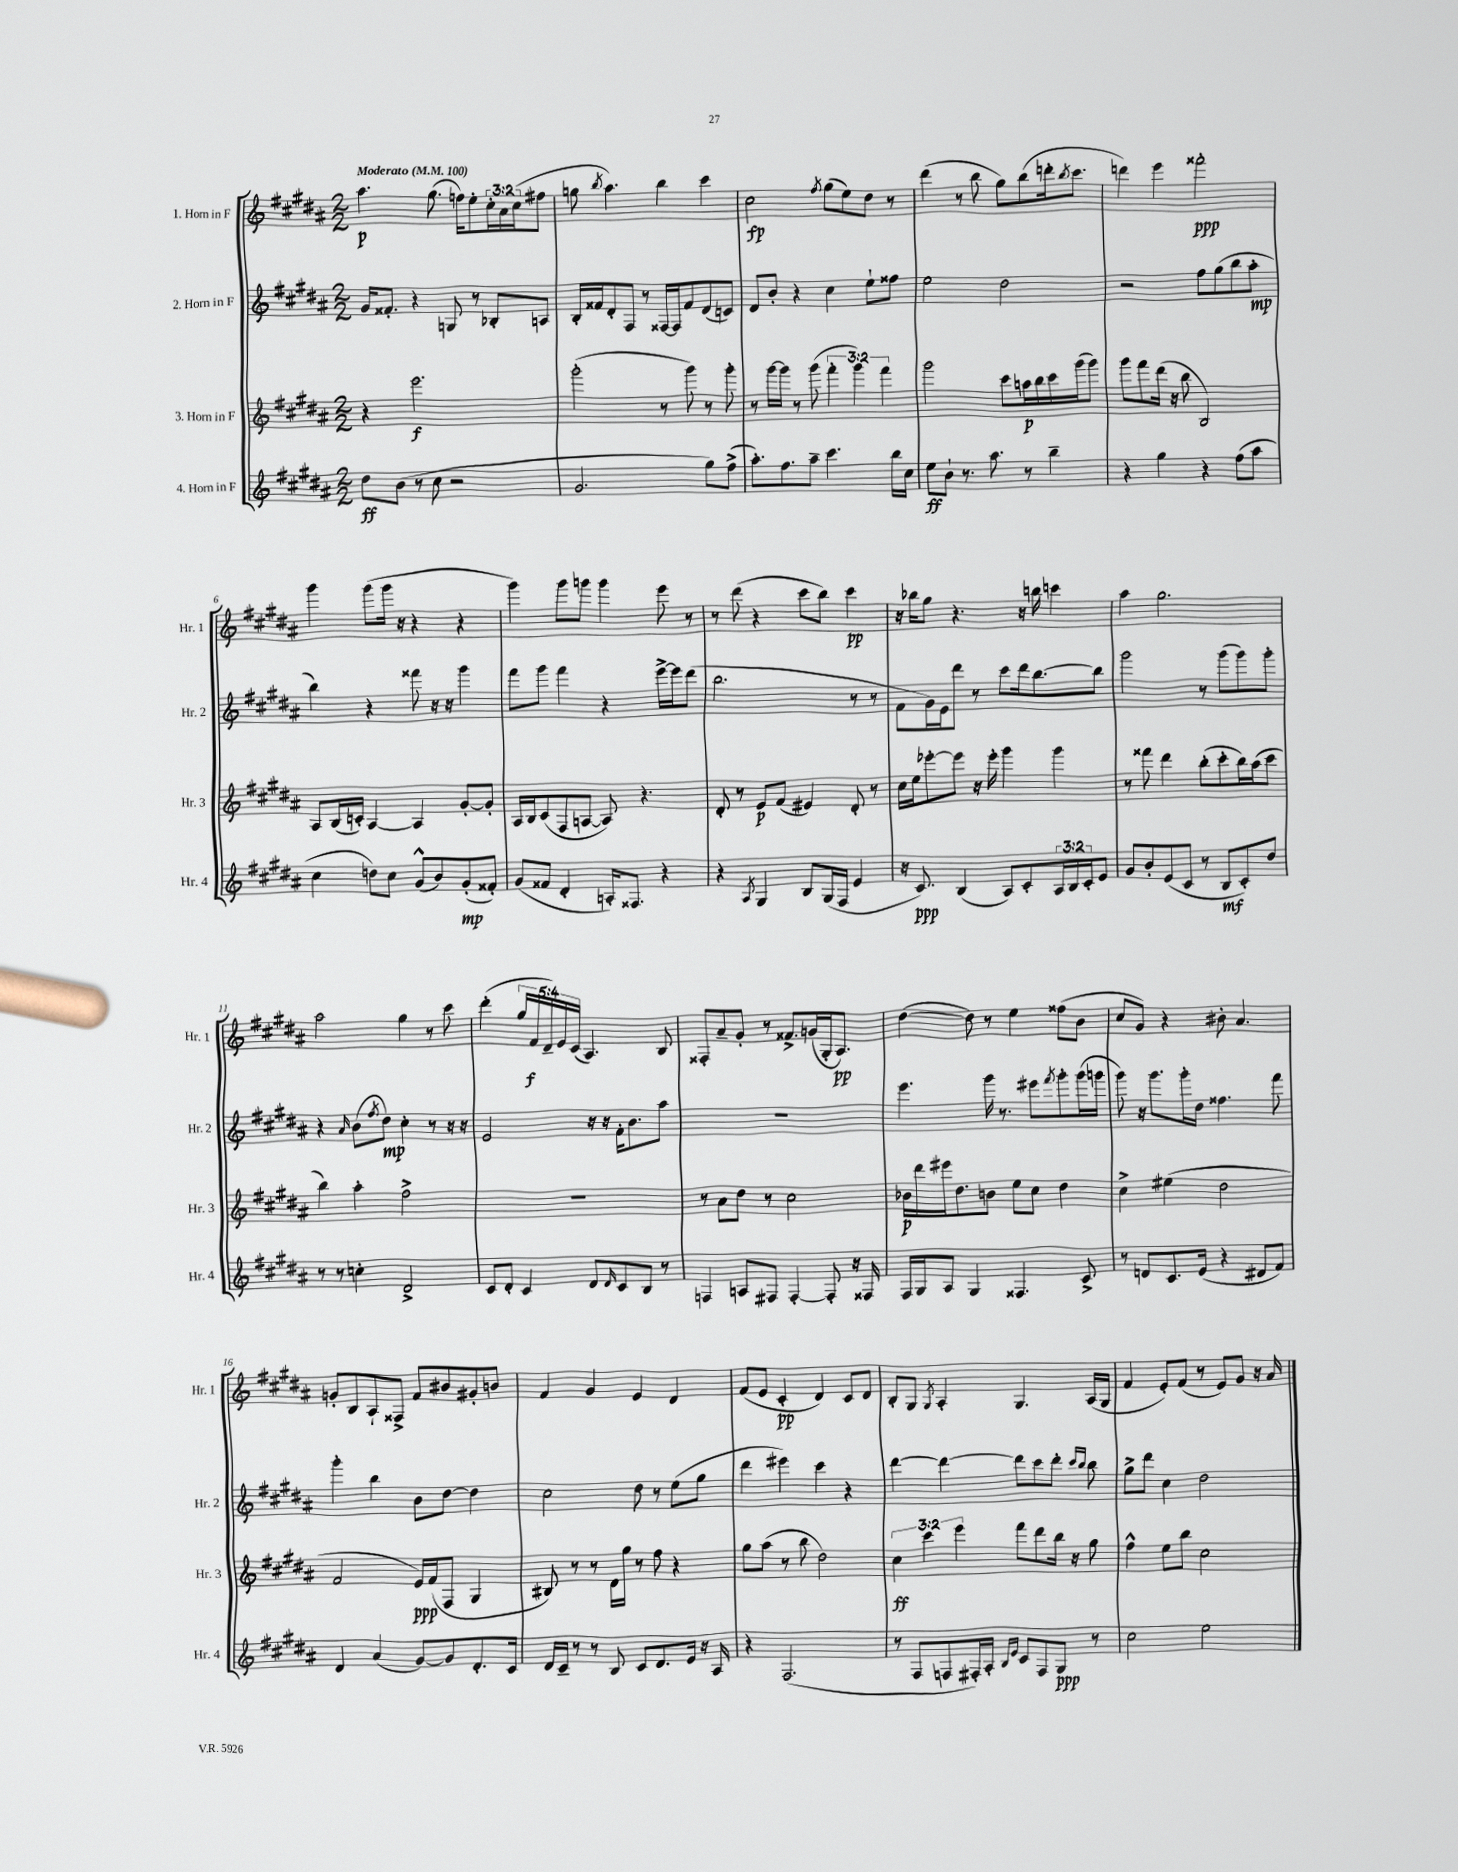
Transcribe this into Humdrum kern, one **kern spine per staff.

**kern	**dynam	**kern	**dynam	**kern	**dynam	**kern	**dynam
*part4	*part4	*part3	*part3	*part2	*part2	*part1	*part1
*staff4	*staff4	*staff3	*staff3	*staff2	*staff2	*staff1	*staff1
*I"4. Horn in F	*	*I"3. Horn in F	*	*I"2. Horn in F	*	*I"1. Horn in F	*
*I'Hr. 4	*	*I'Hr. 3	*	*I'Hr. 2	*	*I'Hr. 1	*
*clefG2	*	*clefG2	*	*clefG2	*	*clefG2	*
*k[f#c#g#d#a#]	*	*k[f#c#g#d#a#]	*	*k[f#c#g#d#a#]	*	*k[f#c#g#d#a#]	*
*M2/2	*	*M2/2	*	*M2/2	*	*M2/2	*
*MM100	*	*MM100	*	*MM100	*	*MM100	*
=1	=1	=1	=1	=1	=1	=1	=1
!	!	!	!	!	!	!LO:TX:a:B:t=Moderato	!
8dd#\L	ff	4r	.	16g#/KL	.	4.aa#\	p
.	.	.	.	8.f##X'/J	.	.	.
(8b\J	.	.	.	.	.	.	.
8r	.	2.eee\	f	4r	.	.	.
8cc#\	.	.	.	.	.	(8.gg#\	.
2r	.	.	.	8Gn/	.	.	.
.	.	.	.	.	.	16ffn\KL)	.
.	.	.	.	8r	.	8ee'\	.
.	.	.	.	8B-X'/L	.	24cc#'\L	.
.	.	.	.	.	.	24a#\	.
.	.	.	.	.	.	(24cc#\J	.
.	.	.	.	8An/J	.	8ff#X\J	.
=2	=2	=2	=2	=2	=2	=2	=2
2.g#/	.	(2ggg#'\	.	16B'/LL	.	8ggn\	.
.	.	.	.	16f##X/J	.	.	.
.	.	.	.	.	.	8qbb/	.
.	.	.	.	8d#'/	.	4.aa#\)	.
.	.	.	.	8F#/J	.	.	.
.	.	.	.	8r	.	.	.
.	.	8r	.	[16F##X/LL	.	4bb\	.
.	.	.	.	16F##/J]	.	.	.
.	.	8ggg#\)	.	8f##/	.	.	.
8gg#\L)	.	8r	.	(8d#/	.	4ccc#\	.
(8ff#^\J	.	8ggg#'\	.	8cn/J)	.	.	.
=3	=3	=3	=3	=3	=3	=3	=3
8.aa#'\L)	.	8r	.	8d#/L	.	2cc#\	fp
.	.	[16ggg#\LL	.	8b'/J	.	.	.
8.ff#\	.	16ggg#\JJ]	.	.	.	.	.
.	.	8r	.	4r	.	.	.
8aa#~\J	.	(8ggg#\	.	.	.	.	.
.	.	.	.	.	.	8qff#/	.
4.ccc#\	.	6fff#'\	.	4cc#\	.	(8gg#\L	.
.	.	.	.	.	.	8ee\)	.
.	.	6ggg#\)	.	.	.	.	.
.	.	.	.	8ee`\L	.	8dd#\J	.
.	.	6fff#\	.	.	.	.	.
16bb\LL	.	.	.	8ff##X\J	.	8r	.
16cc#\JJ	.	.	.	.	.	.	.
=4	=4	=4	=4	=4	=4	=4	=4
8ee\L	ff	2ggg#\	.	2ee\	.	(4ddd#\	.
8b`\J	.	.	.	.	.	.	.
8.r	.	.	.	.	.	8r	.
.	.	.	.	.	.	8bb\	.
8.aa#\	.	.	.	.	.	.	.
.	.	8ccc#\L	.	2dd#\	.	8gg#\L)	.
8r	.	16aan\L	p	.	.	(8bb\	.
.	.	16bb\	.	.	.	.	.
4bb~\	.	16ccc#\	.	.	.	16dddn'\k	.
.	.	.	.	.	.	8qbb/	.
.	.	(16ggg#\J	.	.	.	8.ccc#\J	.
.	.	8ggg#\J)	.	.	.	.	.
=5	=5	=5	=5	=5	=5	=5	=5
4r	.	8ggg#\L	.	2r	.	4dddn\)	.
.	.	8fff#\	.	.	.	.	.
4gg#\	.	(16ddd#\Jk	.	.	.	4eee\	.
.	.	16r	.	.	.	.	.
.	.	8bb\	.	.	.	.	.
4r	.	2B/)	.	8ff#\L	.	2fff##X'\	ppp
.	.	.	.	(8gg#\	.	.	.
(8ff#\L	.	.	.	8bb\	.	.	.
8aa#\J	.	.	.	8aa#'\J	mp	.	.
!!LO:LB:g=z
=6	=6	=6	=6	=6	=6	=6	=6
4cc#\	.	8A#/L	.	4bb\)	.	4ggg#\	.
.	.	(16B/L	.	.	.	.	.
.	.	16cn'/JJ)	.	.	.	.	.
8ddn\L)	.	[4A#/	.	4r	.	(8ggg#\L	.
8cc#\J	.	.	.	.	.	16ggg#\Jk	.
.	.	.	.	.	.	16r	.
(8g#^^/L	.	4A#/]	.	8fff##X\	.	4r	.
8b/)	.	.	.	16r	.	.	.
.	.	.	.	16r	.	.	.
(8g#'/	mp	[8g#'/L	.	4ggg#\	.	4r	.
8f##X'/J)	.	8g#'/J]	.	.	.	.	.
=7	=7	=7	=7	=7	=7	=7	=7
(8g#/L	.	16A#/LL	.	8fff#\L	.	4ggg#\)	.
.	.	16B/J	.	.	.	.	.
8f##X/J	.	(8c#/	.	8ggg#\J	.	.	.
4d#'/	.	8F#/	.	4fff#\	.	8ggg#\L	.
.	.	[8An/J	.	.	.	8gggn\J	.
16An'/KL)	.	8A/])	.	4r	.	4ggg\	.
8.F##X/J	.	.	.	.	.	.	.
.	.	4.r	.	.	.	.	.
4r	.	.	.	[16eee^\LL	.	8eee\	.
.	.	.	.	16eee\J]	.	.	.
.	.	.	.	(8ddd#\J	.	8r	.
=8	=8	=8	=8	=8	=8	=8	=8
4r	.	8d#'/	.	2.bb\	.	8r	.
.	.	8r	.	.	.	(8ddd#\	.
8qA#/	.	.	.	.	.	.	.
4G#/	.	8e/L	p	.	.	4r	.
.	.	(8f#/J	.	.	.	.	.
8B/L	.	4e#X/)	.	.	.	8ccc#\L	.
(16G#/L	.	.	.	.	.	8bb\J)	.
16F#/JJ	.	.	.	.	.	.	.
4e/	.	8d#'/	.	8r	.	4ccc#\	pp
.	.	8r	.	8r	.	.	.
=9	=9	=9	=9	=9	=9	=9	=9
16r	.	16cc#\LL	.	8f#\L	.	16r	.
8.c#/)	ppp	16ee\J	.	.	.	16bb-X\KL	.
.	.	[8eee-X'\	.	16g#\L)	.	8gg#\J	.
.	.	.	.	16e\J	.	.	.
(4B/	.	8eee-\J]	.	8ddd#\J	.	4.r	.
.	.	16r	.	8r	.	.	.
.	.	16eee-'\	.	.	.	.	.
8A#/L)	.	4ggg#\	.	8ccc#\L	.	.	.
8c#'/	.	.	.	16ddd#\k	.	16r	.
.	.	.	.	[8.bb\	.	16bbn\	.
24A#/L	.	4ggg#\	.	.	.	4cccn\	.
24B/	.	.	.	.	.	.	.
24c#'/J	.	.	.	.	.	.	.
8e/J	.	.	.	8bb\J]	.	.	.
=10	=10	=10	=10	=10	=10	=10	=10
8g#/L	.	8r	.	2ggg#\	.	4aa#\	.
8b'/	.	8fff##X\	.	.	.	.	.
(8e/	.	4ddd#\	.	.	.	2.gg#\	.
8c#/J	.	.	.	.	.	.	.
8r	.	(8bb'\L	.	8r	.	.	.
8B/L	mf	8ccc#'\	.	(8ggg#\L	.	.	.
8c#'/)	.	16bb\L)	.	8ggg#\)	.	.	.
.	.	(16aa#\J	.	.	.	.	.
8dd#/J	.	8ccc#\J	.	8ggg#'\J	.	.	.
!!LO:LB:g=z
=11	=11	=11	=11	=11	=11	=11	=11
8r	.	4bb\)	.	4r	.	2aa#\	.
8r	.	.	.	.	.	.	.
.	.	.	.	16qqa#/	.	.	.
4ccn'\	.	4aa#'\	.	(8b\L	.	.	.
.	.	.	.	8qff#/	.	.	.
.	.	.	.	8dd#\J)	mp	.	.
2d#^/	.	2ff#^\	.	4cc#'\	.	4gg#\	.
.	.	.	.	8r	.	8r	.
.	.	.	.	16r	.	8ccc#\	.
.	.	.	.	16r	.	.	.
=12	=12	=12	=12	=12	=12	=12	=12
8c#/L	.	1r	.	2e/	.	(4ddd#'\	.
8d#'/J	.	.	.	.	.	.	.
4c#/	.	.	.	.	.	20gg#/LL	.
.	.	.	.	.	.	20f#/	f
.	.	.	.	.	.	20d#~/)	.
.	.	.	.	.	.	20e/	.
.	.	.	.	.	.	(20c#/JJ	.
8d#/L	.	.	.	16r	.	4.A#/)	.
.	.	.	.	16r	.	.	.
16qqd#/	.	.	.	.	.	.	.
8c#/	.	.	.	16f#'\KL	.	.	.
.	.	.	.	8.b\	.	.	.
8B/J	.	.	.	.	.	.	.
8r	.	.	.	8aa#\J	.	8B/	.
=13	=13	=13	=13	=13	=13	=13	=13
4Fn/	.	8r	.	1r	.	8F##X'/L	.
.	.	8a#\L	.	.	.	8a#~/	.
8An/L	.	8dd#\J	.	.	.	8g#'/J	.
8F#X/J	.	8r	.	.	.	8r	.
[4F#'/	.	2cc#\	.	.	.	8.f##X^/L	.
.	.	.	.	.	.	(16gn/L	.
8F#'/]	.	.	.	.	.	16G#'/J	.
.	.	.	.	.	.	8.A#/J)	pp
16r	.	.	.	.	.	.	.
16F##X/	.	.	.	.	.	.	.
=14	=14	=14	=14	=14	=14	=14	=14
16F#/LL	.	16b-X\LL	p	4.eee\	.	([4dd#\	.
16G#/J	.	16ddd#\	.	.	.	.	.
8A#/J	.	16eee#X\J	.	.	.	.	.
.	.	8.dd#\	.	.	.	.	.
4G#/	.	.	.	.	.	8dd#\])	.
.	.	8bn\J	.	16ggg#\	.	8r	.
.	.	.	.	8.r	.	.	.
4.F##X/	.	8ee\L	.	.	.	4ee\	.
.	.	8cc#\J	.	8eee#X\L	.	.	.
.	.	.	.	8qfff#/	.	.	.
.	.	4dd#\	.	8ggg#'\	.	(8ff##X\L	.
8c#^/	.	.	.	(16ggg#\L	.	8b\J	.
.	.	.	.	16gggn\JJ	.	.	.
=15	=15	=15	=15	=15	=15	=15	=15
8r	.	4cc#^\	.	8ggg#\)	.	8cc#/L	.
8dn/L	.	.	.	16r	.	8g#/J)	.
.	.	.	.	8.ggg#\L	.	.	.
8.c#/	.	(4ee#X\	.	.	.	4r	.
.	.	.	.	16ggg#'\L	.	.	.
(16e/Jk	.	.	.	16dd#\JJ	.	.	.
4r	.	2dd#\	.	4.ff##X\	.	8b#X'\	.
.	.	.	.	.	.	4.a#/	.
8d#X/L	.	.	.	.	.	.	.
8f#/J)	.	.	.	8fff#\	.	.	.
!!LO:LB:g=z
=16	=16	=16	=16	=16	=16	=16	=16
4d#/	.	2f#/	.	4ggg#'\	.	8gn'/L	.
.	.	.	.	.	.	8B/	.
(4a#/	.	.	.	4bb\	.	8A#`/	.
.	.	.	.	.	.	8F##X^/J	.
[8g#/L)	.	16e/LL)	ppp	8b\L	.	8f#/L	.
.	.	(16f#/J	.	.	.	.	.
8g#/]	.	8F#/J	.	[8dd#\J	.	8b#X/	.
8.d#'/	.	4G#/	.	4dd#\]	.	8g#X'/	.
.	.	.	.	.	.	8bn/J	.
16c#/Jk	.	.	.	.	.	.	.
=17	=17	=17	=17	=17	=17	=17	=17
16d#/LL	.	8B#X/)	.	2cc#\	.	4f#/	.
16c#~/JJ	.	.	.	.	.	.	.
8r	.	8r	.	.	.	.	.
8r	.	8r	.	.	.	4g#/	.
8B/	.	16d#\LL	.	.	.	.	.
.	.	16gg#\JJ	.	.	.	.	.
8c#/L	.	8r	.	8dd#\	.	4e/	.
8.d#/	.	8ff#\	.	8r	.	.	.
.	.	4r	.	(8ee\L	.	4d#/	.
16e/Jk	.	.	.	.	.	.	.
16r	.	.	.	8gg#\J	.	.	.
16A#/	.	.	.	.	.	.	.
=18	=18	=18	=18	=18	=18	=18	=18
4r	.	8gg#\L	.	4ddd#\	.	(8f#/L	.
.	.	(8aa#\J	.	.	.	8e/J	.
(2.F#/	.	8r	.	4eee#X\)	.	4c#'/	pp
.	.	8bb\	.	.	.	.	.
.	.	2dd#\)	.	4ccc#\	.	4d#/)	.
.	.	.	.	4r	.	8c#/L	.
.	.	.	.	.	.	8d#/J	.
=19	=19	=19	=19	=19	=19	=19	=19
8r	.	6cc#\	ff	[4ddd#\	.	8B'/L	.
8F#/L	.	.	.	.	.	8G#/J	.
.	.	6ccc#\	.	.	.	.	.
.	.	.	.	.	.	8qG#/	.
8Fn/	.	.	.	4ddd#\_	.	4A#'/	.
.	.	6eee\	.	.	.	.	.
16F#X'/L)	.	.	.	.	.	.	.
16A#'/JJ	.	.	.	.	.	.	.
16qqB/LL	.	.	.	.	.	.	.
16qqe/JJ	.	.	.	.	.	.	.
8c#/L	.	8fff#\L	.	8ddd#\L]	.	4.G#/	.
8F#/	.	8ddd#\	.	8ccc#\	.	.	.
8G#/J	ppp	16bb\Jk	.	8ddd#'\J	.	.	.
.	.	16r	.	.	.	.	.
.	.	.	.	16qqccc#/LL	.	.	.
.	.	.	.	16qqbb/JJ	.	.	.
8r	.	8gg#\	.	8bb\	.	(16A#/LL	.
.	.	.	.	.	.	16G#/JJ	.
=20	=20	=20	=20	=20	=20	=20	=20
2cc#\	.	4ff#^^\	.	8gg#^\L	.	4f#/	.
.	.	.	.	8ddd#\J	.	.	.
.	.	8ee\L	.	4cc#\	.	8e'/L)	.
.	.	8bb\J	.	.	.	(8f#/J	.
2ee\	.	2cc#\	.	2dd#\	.	8r	.
.	.	.	.	.	.	8e/L)	.
.	.	.	.	.	.	8g#/J	.
.	.	.	.	.	.	16r	.
.	.	.	.	.	.	16a#/	.
==	==	==	==	==	==	==	==
*-	*-	*-	*-	*-	*-	*-	*-
